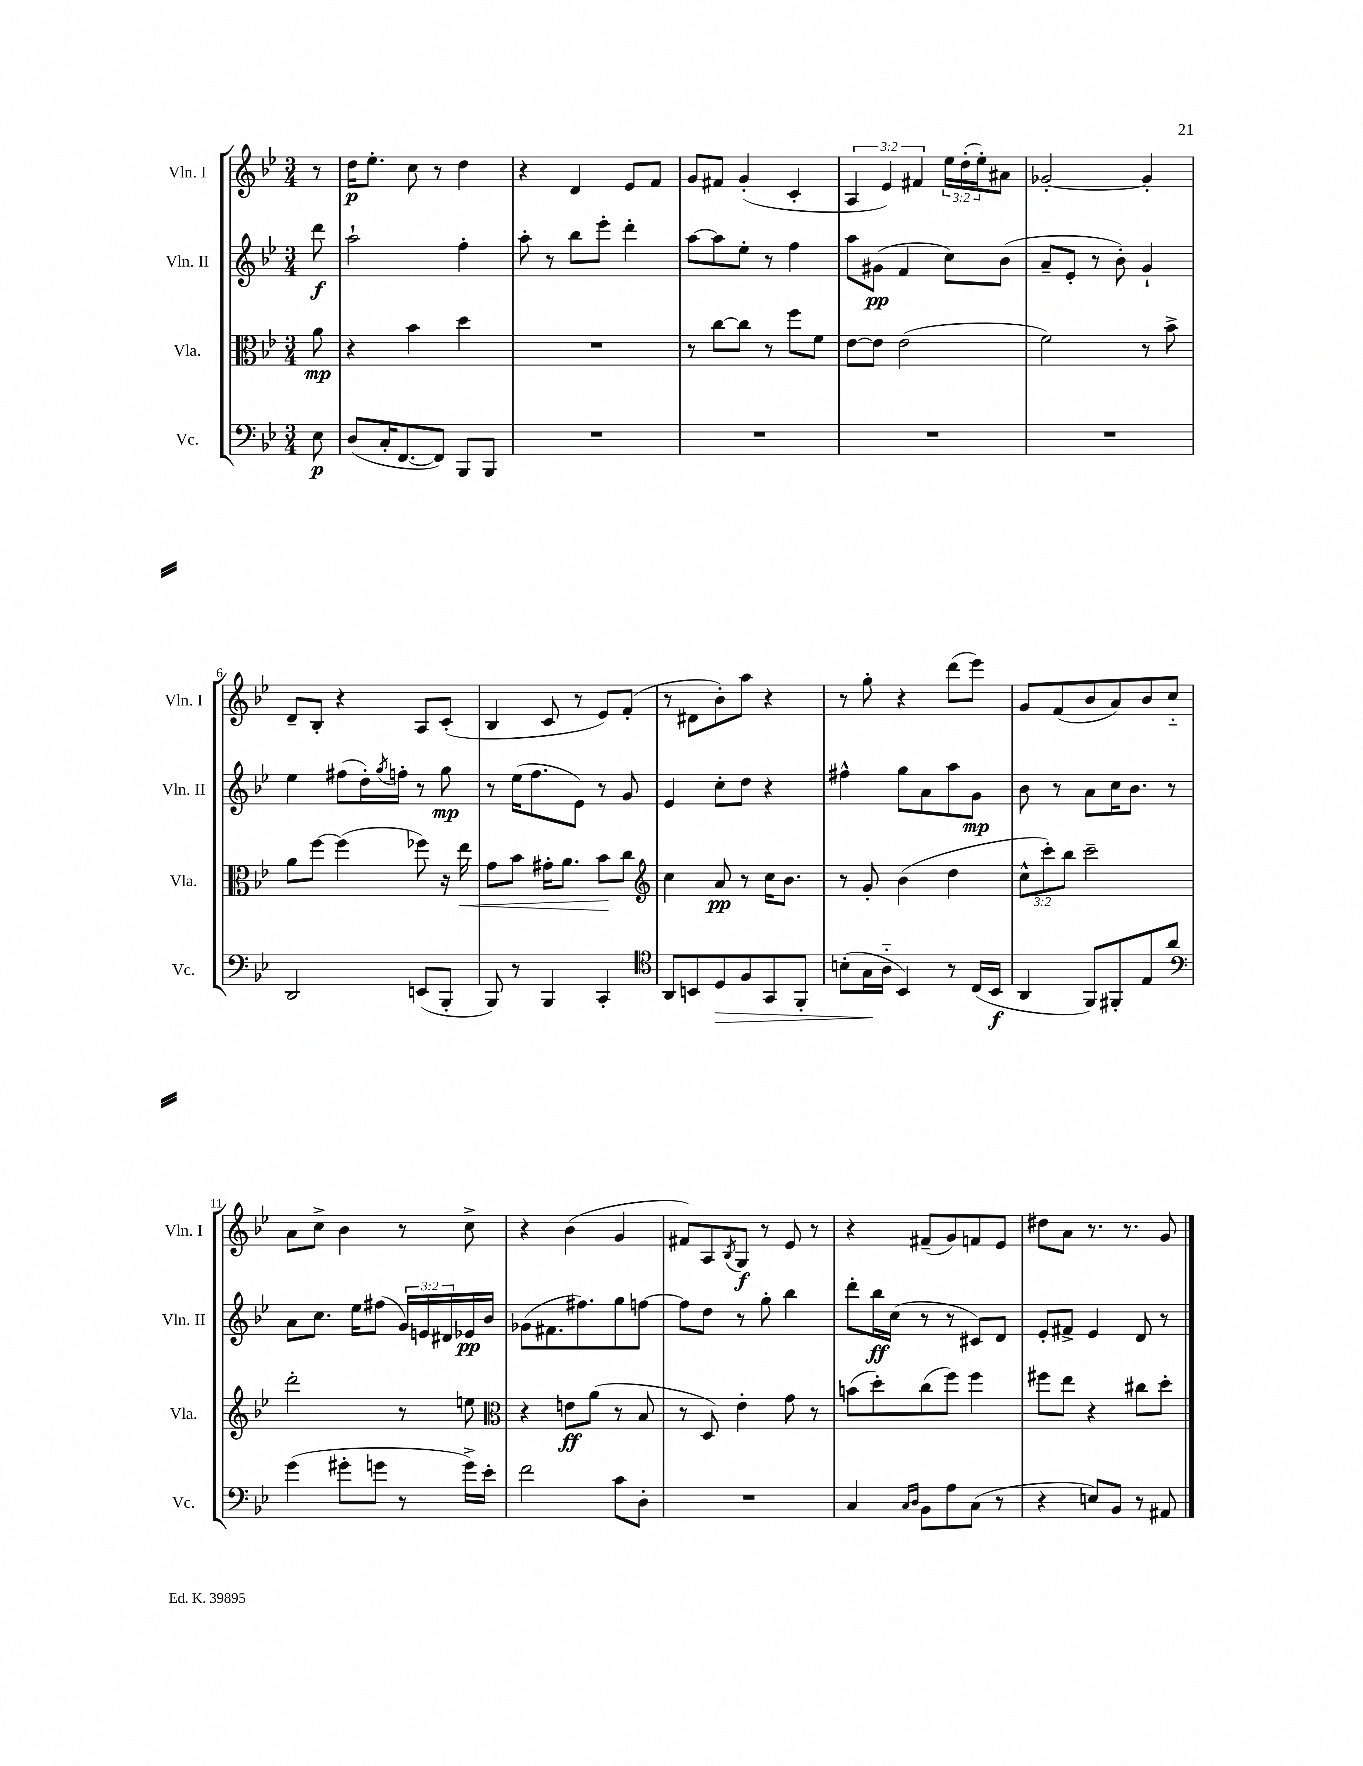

**kern	**kern	**kern	**kern
*staff4	*staff3	*staff2	*staff1
*clefF4	*clefC3	*clefG2	*clefG2
*k[b-e-]	*k[b-e-]	*k[b-e-]	*k[b-e-]
*M3/4	*M3/4	*M3/4	*M3/4
8E-\	8a\	8ddd\	8r
=	=	=	=
(8D/L	4r	2aa`\	16dd\LK
.	.	.	8.ee-'\J
16C'/K	.	.	.
[8.FF/	.	.	.
.	4b-\	.	8cc\
8FF/]J)	.	.	8r
8BBB-/L	4dd\	4ff'\	4dd\
8BBB-/J	.	.	.
=	=	=	=
2.r	2.r	8aa'\	4r
.	.	8r	.
.	.	8bb-\L	4d/
.	.	8eee-'\J	.
.	.	4ddd'\	8e-/L
.	.	.	8f/J
=	=	=	=
2.r	8r	[8aa\L	8g/L
.	[8cc\L	8aa\]	8f#/J
.	8cc\]J	8ee-'\J	(4g'/
.	8r	8r	.
.	8ff\L	4ff\	4c'/
.	8f\J	.	.
=	=	=	=
2.r	[8e-\L	8aa\L	6A/
.	8e-\]J	(8g#\J	.
.	.	.	6e-/)
.	(2e-\	4f/	.
.	.	.	6f#/
.	.	8cc\L)	24ee-\LL
.	.	.	(24dd'\
.	.	.	24ee-'\J)
.	.	(8b-\J	8a#\J
=	=	=	=
2.r	2f\)	8a~/L	[2g-'/
.	.	8e-'/J	.
.	.	8r	.
.	.	8b-'\)	.
.	8r	4g`/	4g-'/]
.	8b-^\	.	.
=	=	=	=
2DD/	8a\L	4ee-\	8d~/L
.	[8ff\J	.	8B-'/J
.	(4ff\]	(8ff#\L	4r
.	.	16dd'\L)	.
.	.	8qgg/	.
.	.	16ff'\JJ	.
(8EE/L	8ff-\)	8r	8A/L
8BBB-'/J	16r	8gg\	(8c'/J
.	16ee-\	.	.
=	=	=	=
8BBB-/)	8g\L	8r	4B-/
8r	8b-\J	(16ee-\LK	.
.	.	8.ff\	.
4BBB-/	16g#'\LK	.	8c/
.	8.a\J	.	.
.	.	8e-\J)	8r
4CC'/	8b-\L	8r	8e-/L)
.	8cc\J	8g/	(8f'/J
=	=	=	=
*clefC4	*clefG2	*	*
8AA/L	4cc\	4e-/	8r
8BB/	.	.	8d#\L
8D/	8a/	8cc'\L	8b-'\)
8F/	8r	8dd\J	8aa\J
8GG/	16cc\LK	4r	4r
.	8.b-\J	.	.
8FF'/J	.	.	.
=	=	=	=
(8B'\L	8r	4ff#^^\	8r
16G\L	8g'/	.	8gg'\
16A'~\JJ	.	.	.
4BB-/)	(4b-\	8gg\L	4r
.	.	8a\	.
8r	4dd\	8aa\	(8ddd\L
(16C/LL	.	8g\J	8eee-\J)
16BB-/JJ	.	.	.
=	=	=	=
4AA/	12cc^^\L	8b-\	8g/L
.	12ccc'\)	.	.
.	.	8r	(8f/
.	12bb-\J	.	.
8FF/L)	2ccc~\	8a\L	8b-/
8FF#'/	.	16cc\K	8a/)
.	.	8.b-\J	.
8E-/	.	.	8b-/
8a/J	.	8r	8cc'~/J
=	=	=	=
*clefF4	*	*	*
(4g\	2ddd'\	8a\L	8a\L
.	.	8.cc\J	8cc^\J
8g#'\L	.	.	4b-\
.	.	16ee-\LK	.
8g\J	.	(8ff#\J	.
8r	8r	24g/LL)	8r
.	.	24e/	.
.	.	24d#/	.
16g^\LL)	8ee\	16e-/	8cc^\
16e-'\JJ	.	16b-/JJ	.
=	=	=	=
*	*clefC3	*	*
2f\	4r	(8g-\L	4r
.	.	8.f#\	.
.	8e\L	.	(4b-\
.	.	8.ff#\)	.
.	(8a\J	.	.
8c\L	8r	8gg\	4g/
8D'\J	8B-/	[8ff\J	.
=	=	=	=
2.r	8r	8ff\]L	8f#/L)
.	8D/)	8dd\J	8A/
.	.	.	8qB-/
.	4e-'\	8r	8G/J
.	.	8gg'\	8r
.	8g\	4bb-\	8e-/
.	8r	.	8r
=	=	=	=
4C/	(8b\L	8ddd'\L	4r
.	8dd'\)	16bb-\L	.
.	.	(16cc\JJ	.
16qqC/LL	.	.	.
16qqD/JJ	.	.	.
8BB-\L	(8cc\	8r	(8f#~/L
8A\	8ff\J)	8r	8g/)
(8C\J	4ff\	8c#/L)	8f/
8r	.	8d/J	8e-/J
=	=	=	=
4r	8ff#\L	8e-'/L	8dd#\L
.	8ee-\J	8f#^/J	8a\J
8E/L)	4r	4e-/	8.r
8BB-/J	.	.	.
.	.	.	8.r
8r	8cc#\L	8d/	.
8AA#/	8dd'\J	8r	8g/
==	==	==	==
*-	*-	*-	*-
